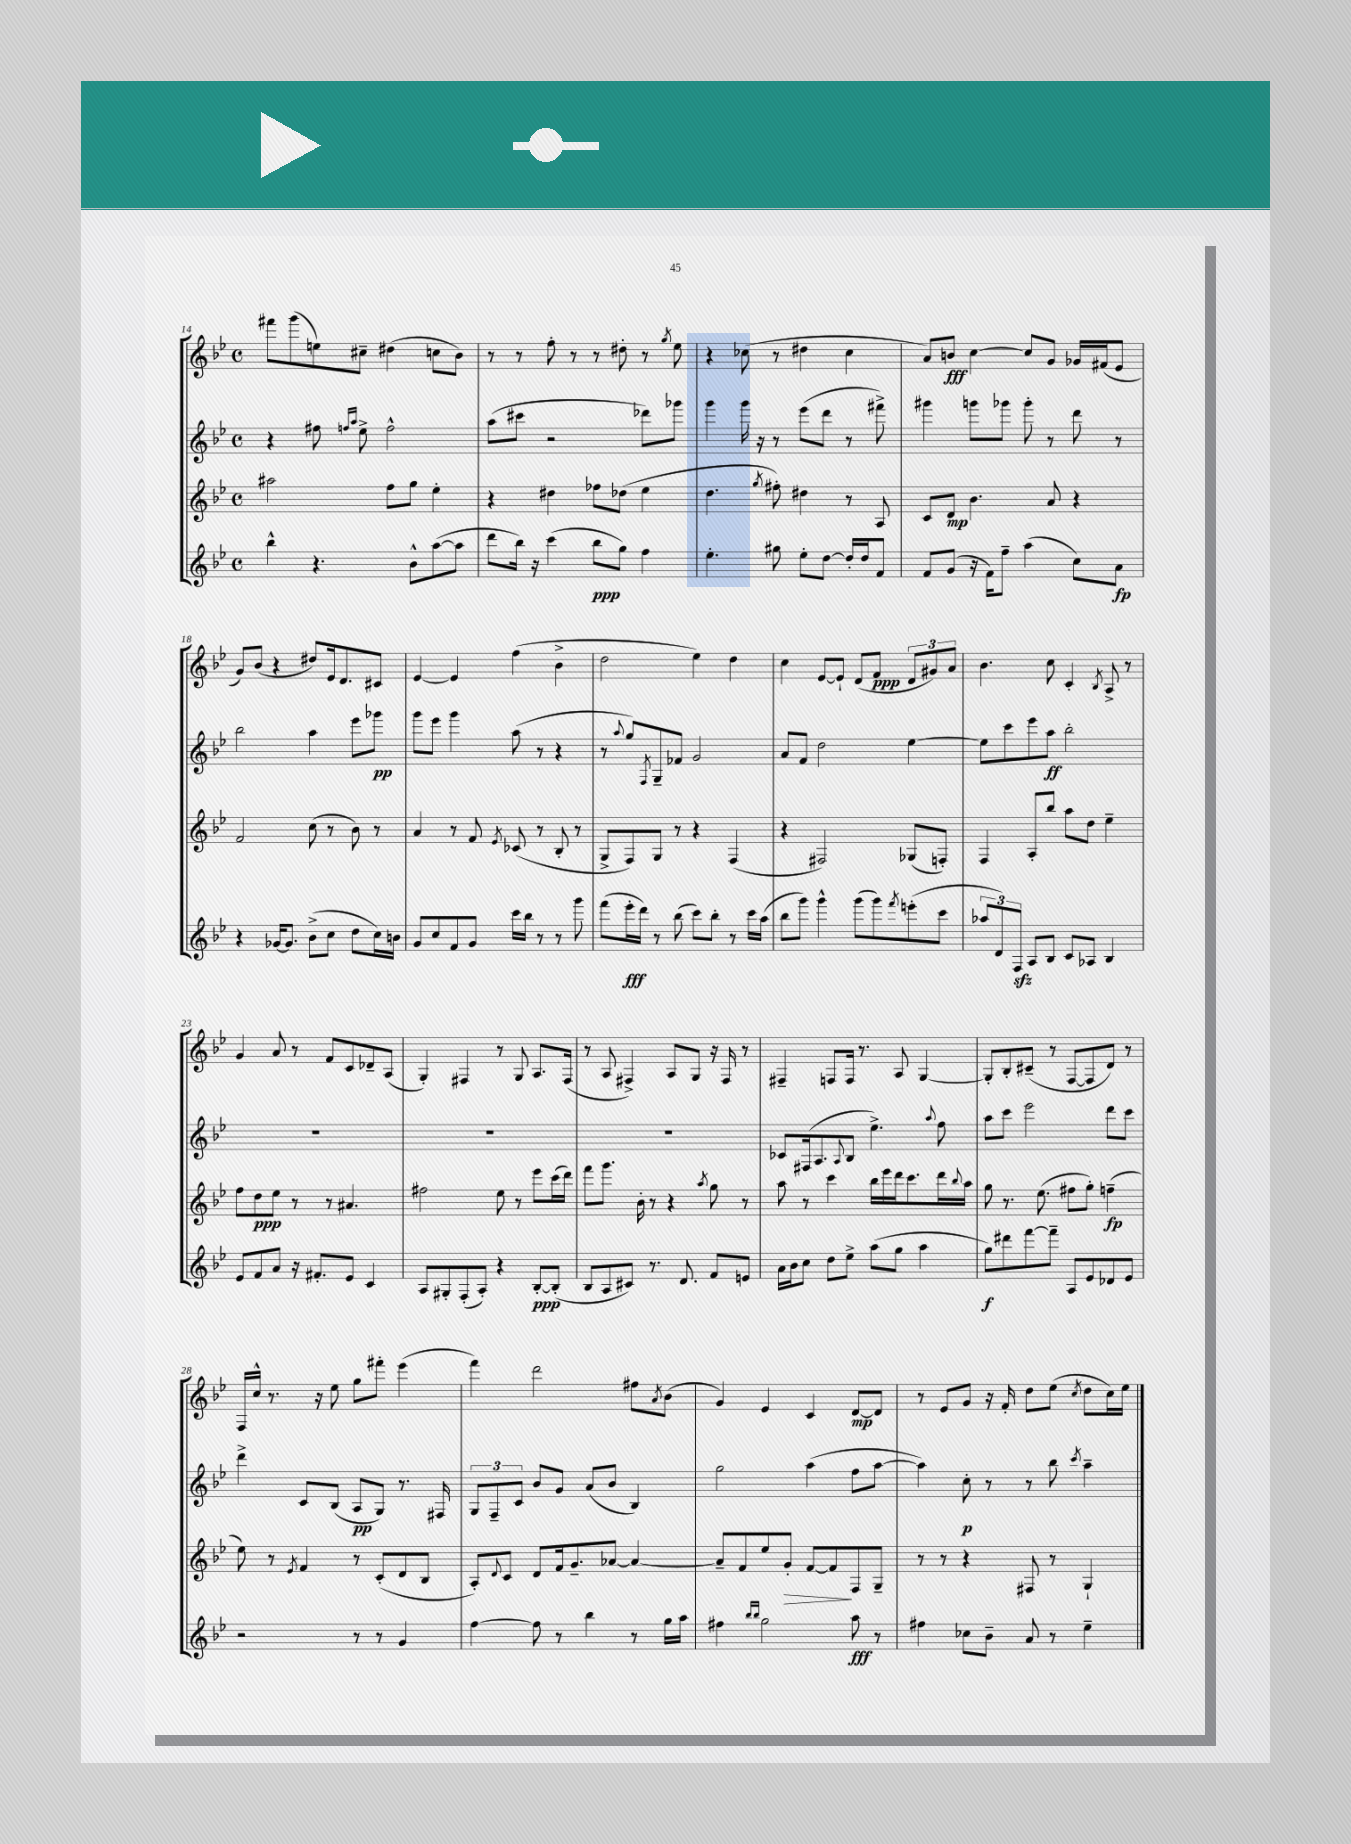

**kern	**kern	**kern	**kern
*staff4	*staff3	*staff2	*staff1
*clefG2	*clefG2	*clefG2	*clefG2
*k[b-e-]	*k[b-e-]	*k[b-e-]	*k[b-e-]
*M4/4	*M4/4	*M4/4	*M4/4
*met(c)	*met(c)	*met(c)	*met(c)
4bb-^^	2aa#	4r	8fff#
.	.	.	(8ggg
4.r	.	8ff#	8ee)
.	.	16qqff	.
.	.	16qqaa	.
.	.	8ee-^	8cc#~
.	8ff	2ff^^	(4dd#
8b-^^	8gg	.	.
([8aa	4ee-'	.	8cc
8aa]	.	.	8b-)
=	=	=	=
8ddd	4r	(8aa	8r
16bb-)	.	8ccc#	8r
16r	.	.	.
(4ccc	4dd#	2r	8ff'
.	.	.	8r
8bb-	8ff-	.	8r
8gg)	(8dd-	.	8dd#'
4ff	4ee-	8ddd-)	8r
.	.	.	8qgg
.	.	8ggg-	8ee-
=	=	=	=
4.ee-'	4.dd	4ggg	4r
.	.	16ggg	(8cc-
.	.	16r	.
.	8qgg	.	.
8gg#	8ff#')	8r	8r
8ee-'	4dd#	(8eee-	4dd#
[8dd	.	8ddd	.
16dd']	8r	8r	4cc-
16dd	.	.	.
8f	8A	8fff#^)	.
=	=	=	=
8f	8c	4ggg#	8a)
(8g	8d	.	8b
16r	4.b-	8ggg	[4cc
16f)	.	.	.
8ff~	.	8ggg-	.
(4aa	.	8ggg-'	8cc]
.	8a	8r	8g
8cc)	4r	8ddd	16g-
.	.	.	(16f#
8a	.	8r	8e-
=	=	=	=
4r	2f	2bb-	8g)
.	.	.	(8b-
[16g-	.	.	4r
8.g-]	.	.	.
(8b-^	(8cc	4aa	8dd#)
8cc	8r	.	16e-
.	.	.	8.d
8dd	8b-)	8eee-	.
16cc)	8r	8ggg-	8c#
16b	.	.	.
=	=	=	=
8g	4a	8ggg	[4e-
8cc	.	8eee-	.
8f	8r	4ggg	4e-]
8g	8f	.	.
.	8qe-	.	.
16ccc	(8c-	(8aa	(4ff
16bb-	.	.	.
8r	8r	8r	.
8r	8B-'	4r	4b-^
8ggg	8r	.	.
=	=	=	=
(8fff	8G^	8r	2dd
.	.	8qqaa	.
16eee-'	8F)	8gg)	.
16ddd)	.	.	.
.	.	8qF	.
8r	8G	8G~	.
(8bb-	8r	8f-	.
8ccc)	4r	2g	4ee-)
8bb-'	.	.	.
8r	(4F	.	4dd
16ccc	.	.	.
(16aa	.	.	.
=	=	=	=
8bb-	4r	8a	4cc
8ggg)	.	8f	.
4ggg^^	2F#)	2dd	[8e-
.	.	.	8e-`]
(8ggg	.	.	(8d
8ggg)	.	.	8f
8qfff	.	.	.
(8eee'	(8G-	[4ee-	12d
.	.	.	12g#)
8ccc	8F')	.	.
.	.	.	12a
=	=	=	=
12aa-	4F	8ee-]	4.b-
12d)	.	.	.
.	.	8ccc	.
12F	.	.	.
8A	8A'	8eee-	.
8B-	8bb-	8aa	8cc
8c	8aa	2bb-'	4c'
8A-	8dd	.	.
.	.	.	8qB-
4B-	4ee-~	.	8A^
.	.	.	8r
=	=	=	=
8e-	8ff	1r	4g
8f	8dd	.	.
8a	8ee-	.	8a
16r	8r	.	8r
8.f#'	.	.	.
.	8r	.	8f
8e-	4.a#	.	8c
4c	.	.	8d-~
.	.	.	(8A
=	=	=	=
8A	2ff#	1r	4G')
8G#'	.	.	.
(8F'	.	.	4F#
8A')	.	.	.
4r	8ee-	.	8r
.	8r	.	8G
[8B-'	8eee-	.	8.A
(8B-']	(16ccc	.	.
.	16ddd)	.	(16F#
=	=	=	=
8B-	8fff	1r	8r
8A	8.ggg	.	8A
8c#)	.	.	4F#^)
.	16b-'	.	.
8.r	8r	.	.
.	4r	.	8A
8.d	.	.	.
.	.	.	8G
.	8qaa	.	.
8f	8gg	.	16r
.	.	.	16F#
8e	8r	.	8r
=	=	=	=
16a	8aa	8c-	4F#~
16b-	.	.	.
8cc	8r	(16F#	.
.	.	8.A	.
8dd	4ccc	.	8F
.	.	8qqA	.
8ee-^	.	8B-	16F
.	.	.	8.r
(8aa	16bb-	4.ee-^)	.
.	16eee-	.	.
8gg	16ddd	.	8A
.	8.ccc	.	.
4aa	.	.	[4G
.	.	8qqaa	.
.	16ddd	8ff	.
.	8qqbb-	.	.
.	16aa	.	.
=	=	=	=
8gg)	8gg	8aa	8G']
8ddd#	8.r	8ccc	8B-'
[8fff	.	2eee-	(8c#~
.	(8.ee-	.	.
8fff~]	.	.	8r
8A	8ff#	.	[8F
8e-	8gg')	.	8F]
8d-	(4ff~	8ddd	8d)
8e-	.	8ccc	8r
=	=	=	=
2r	8ee-)	4ddd^	16F
.	.	.	16cc^^
.	8r	.	8.r
.	8qe-	.	.
.	4f	8c	.
.	.	.	16r
.	.	(8B-	8ee-
8r	8r	8A	8gg
8r	(8c'	8G)	8fff#'
4g	8d	8.r	(4eee-
.	8B-	.	.
.	.	16F#	.
=	=	=	=
[4ff	8A')	12G	4fff)
.	.	12F~	.
.	8qqd	.	.
.	8c	.	.
.	.	12c	.
8ff]	8d	8b-	2ddd
8r	16f	8g	.
.	8.g~	.	.
4bb-	.	(8a	.
.	[8a-	8b-	.
8r	4a-_	4B-)	8ff#
.	.	.	8qa
16gg	.	.	(8b-
16aa	.	.	.
=	=	=	=
4ff#	8a-~]	2gg	4g)
.	8f	.	.
16qqbb-	.	.	.
16qqbb-	.	.	.
2gg	8ee-	.	4e-
.	8g'	.	.
.	[8f	(4aa	4c
.	8f]	.	.
8aa	8F	8ff	[8d
8r	8G~	[8aa	8d]
=	=	=	=
4ff#	8r	4aa])	8r
.	8r	.	8e-
8cc-	4r	8cc'	8g
8b-~	.	8r	16r
.	.	.	16f'
8a	8F#	8r	8dd
8r	8r	8bb-	(8ee-
.	.	8qccc	8qcc
4ee-~	4G`	4aa~	8dd
.	.	.	16cc)
.	.	.	16ee-
==	==	==	==
*-	*-	*-	*-
